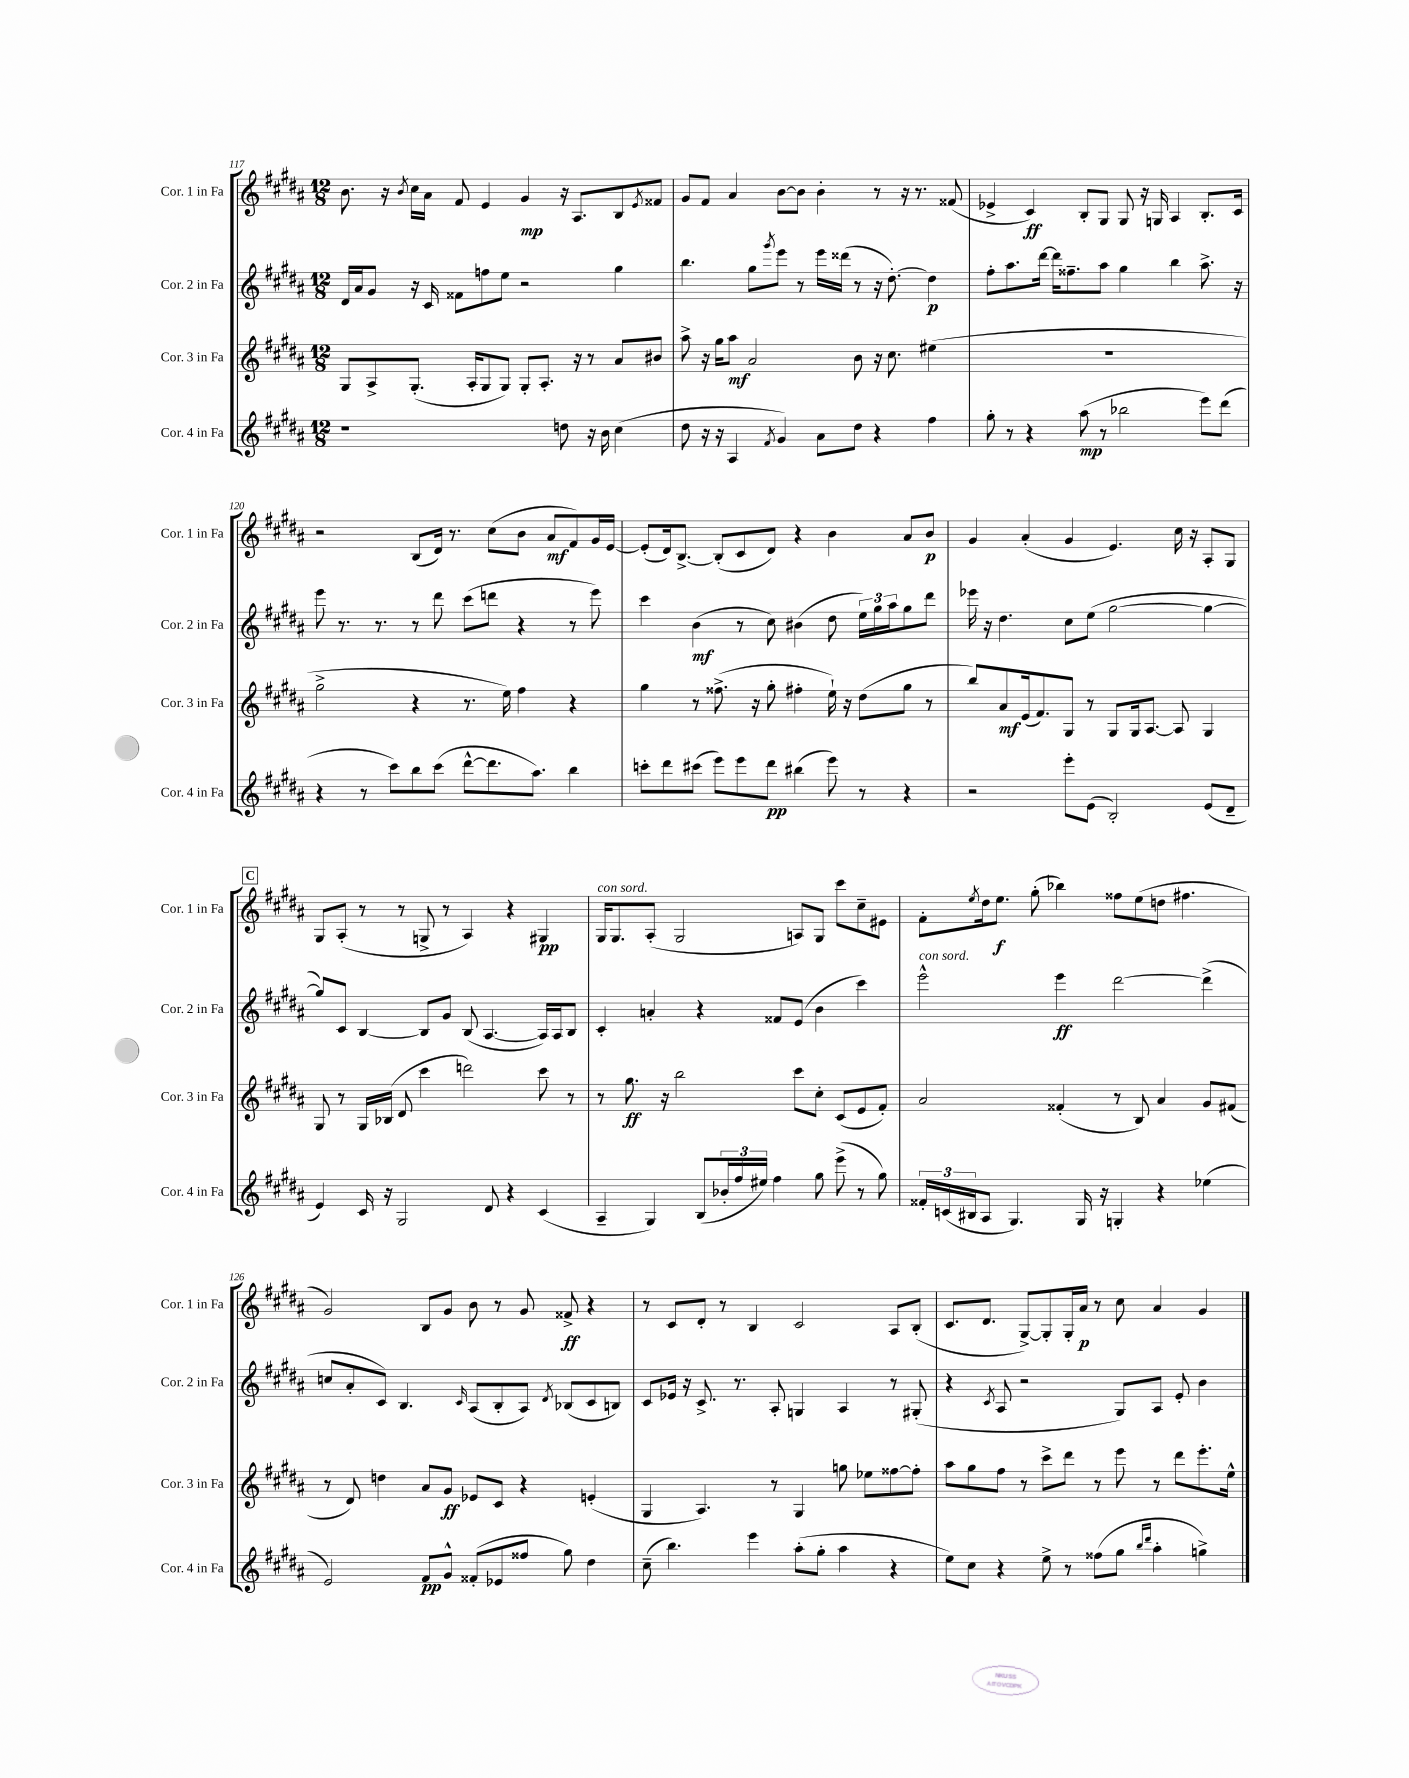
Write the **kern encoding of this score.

**kern	**dynam	**kern	**dynam	**kern	**dynam	**kern	**dynam
*part4	*part4	*part3	*part3	*part2	*part2	*part1	*part1
*staff4	*staff4	*staff3	*staff3	*staff2	*staff2	*staff1	*staff1
*I"Cor. 4 in Fa	*	*I"Cor. 3 in Fa	*	*I"Cor. 2 in Fa	*	*I"Cor. 1 in Fa	*
*I'Cor. 4 in Fa	*	*I'Cor. 3 in Fa	*	*I'Cor. 2 in Fa	*	*I'Cor. 1 in Fa	*
*clefG2	*	*clefG2	*	*clefG2	*	*clefG2	*
*k[f#c#g#d#a#]	*	*k[f#c#g#d#a#]	*	*k[f#c#g#d#a#]	*	*k[f#c#g#d#a#]	*
*M12/8	*	*M12/8	*	*M12/8	*	*M12/8	*
=117	=117	=117	=117	=117	=117	=117	=117
1r	.	8G#/L	.	16d#/LL	.	8.b\	.
.	.	.	.	16a#/J	.	.	.
.	.	8A#^/	.	8g#/J	.	.	.
.	.	.	.	.	.	16r	.
.	.	.	.	.	.	8qb/	.
.	.	(8.G#'/J	.	16r	.	16cc#\LL	.
.	.	.	.	16c#/	.	16a#\JJ	.
.	.	.	.	8f##X\L	.	8f#/	.
.	.	16A#'/KL	.	.	.	.	.
.	.	8G#/	.	8ffn\	.	4e/	.
.	.	8G#/J)	.	8ee\J	.	.	.
.	.	8G#'/L	.	2r	.	4g#/	mp
.	.	8.A#'/J	.	.	.	.	.
8ddn\	.	.	.	.	.	16r	.
.	.	16r	.	.	.	8.A#/L	.
16r	.	8r	.	.	.	.	.
16b\	.	.	.	.	.	.	.
(4cc#\	.	8a#/L	.	4gg#\	.	8B/	.
.	.	.	.	.	.	8qe/	.
.	.	8b#X/J	.	.	.	8f##X/J	.
=118	=118	=118	=118	=118	=118	=118	=118
8dd#\	.	8aa#^\	.	4.bb\	.	8g#/L	.
16r	.	16r	.	.	.	8f#/J	.
16r	.	16gg#\KL	.	.	.	.	.
4A#/	.	8aa#\J	mf	.	.	4a#/	.
.	.	2a#/	.	8gg#\L	.	.	.
8qf#/	.	.	.	8qggg#/	.	.	.
4g#/)	.	.	.	8eee\J	.	[8b\L	.
.	.	.	.	8r	.	8b\J]	.
8a#\L	.	.	.	16eee\LL	.	4b'\	.
.	.	.	.	(16ddd##X\JJ	.	.	.
8dd#\J	.	8b\	.	8r	.	.	.
4r	.	16r	.	16r	.	8r	.
.	.	8.cc#\	.	[8.dd#'\)	.	.	.
.	.	.	.	.	.	16r	.
.	.	.	.	.	.	8.r	.
4ff#\	.	(4ee#X\	.	4dd#\]	p	.	.
.	.	.	.	.	.	(8f##X/	.
=119	=119	=119	=119	=119	=119	=119	=119
8gg#'\	.	1.r	.	8ff#'\L	.	4e-X^/	.
8r	.	.	.	8.aa#\	.	.	.
4r	.	.	.	.	.	4c#/)	ff
.	.	.	.	[16ddd#\Jk	.	.	.
.	.	.	.	16ddd#\KL]	.	.	.
.	.	.	.	8.ff##X~\	.	.	.
(8aa#\	mp	.	.	.	.	8B'/L	.
8r	.	.	.	8aa#\J	.	8G#/J	.
2bb-X\	.	.	.	4gg#\	.	8G#/	.
.	.	.	.	.	.	16r	.
.	.	.	.	.	.	16Gn/	.
.	.	.	.	4bb\	.	4A#/	.
8eee\L)	.	.	.	8.aa#^\	.	8.B'/L	.
(8ddd#\J	.	.	.	.	.	.	.
.	.	.	.	16r	.	16c#/Jk	.
!!LO:LB:g=z
=120	=120	=120	=120	=120	=120	=120	=120
4r	.	2gg#^\	.	8eee\	.	2r	.
.	.	.	.	8.r	.	.	.
8r	.	.	.	.	.	.	.
.	.	.	.	8.r	.	.	.
8ccc#\L)	.	.	.	.	.	.	.
8bb\	.	4r	.	8r	.	(8B/L	.
(8ccc#\J	.	.	.	8ddd#\	.	16d#/Jk)	.
.	.	.	.	.	.	8.r	.
[8ddd#^^\L	.	8.r	.	(8ccc#\L	.	.	.
8.ddd#\]	.	.	.	8dddn\J	.	(8cc#\L	.
.	.	16ee\)	.	.	.	.	.
.	.	4ff#\	.	4r	.	8b\J	.
8.aa#\J)	.	.	.	.	.	.	.
.	.	.	.	.	.	8a#/L	mf
4bb\	.	4r	.	8r	.	8f#/)	.
.	.	.	.	8eee\)	.	16g#/L	.
.	.	.	.	.	.	[16e/JJ	.
=121	=121	=121	=121	=121	=121	=121	=121
8cccn'\L	.	4gg#\	.	4ccc#\	.	(8e'/L]	.
8ddd#\	.	.	.	.	.	16d#/k)	.
.	.	.	.	.	.	[8.B^/J	.
(8ccc#X\J	.	8r	.	(4b\	mf	.	.
8eee\L)	.	(8.ff##X^\	.	.	.	(8B'/L]	.
8eee\	.	.	.	8r	.	8c#/	.
.	.	16r	.	.	.	.	.
8ddd#\J	pp	8gg#'\	.	8cc#\)	.	8d#/J)	.
(4bb#X\	.	4ff#X'\	.	(4b#X\	.	4r	.
8eee\)	.	16ee`\)	.	8dd#\	.	4b\	.
.	.	16r	.	.	.	.	.
8r	.	(8dd#\L	.	24ee\LL)	.	.	.
.	.	.	.	24gg#\	.	.	.
.	.	.	.	24aa#\J	.	.	.
4r	.	8gg#\J	.	8gg#\	.	8a#/L	.
.	.	8r	.	8ddd#\J	.	8b/J	p
=122	=122	=122	=122	=122	=122	=122	=122
2r	.	8bb/L)	.	16eee-X\	.	4g#/	.
.	.	.	.	16r	.	.	.
.	.	8a#/	mf	4.dd#\	.	.	.
.	.	(16e/k	.	.	.	(4a#'/	.
.	.	8.f#/)	.	.	.	.	.
8eee'\L	.	8G#/J	.	8cc#\L	.	4g#/	.
(8e\J	.	8r	.	(8ee\J	.	.	.
2B'/)	.	8G#/L	.	[2gg#\	.	4.e/)	.
.	.	16G#/k	.	.	.	.	.
.	.	[8.A#/J	.	.	.	.	.
.	.	8A#/]	.	.	.	16cc#\	.
.	.	.	.	.	.	16r	.
(8e/L	.	4G#/	.	4gg#\_	.	8A#'/L	.
8d#~/J	.	.	.	.	.	8G#/J	.
!!LO:LB:g=z
!!LO:REH:place=s1:t=C
=123	=123	=123	=123	=123	=123	=123	=123
4e/)	.	8G#/	.	8gg#/L])	.	8G#/L	.
.	.	8r	.	8c#/J	.	(8A#'/J	.
16c#/	.	16G#/LL	.	[4B/	.	8r	.
16r	.	(16B-X/JJ	.	.	.	.	.
2G#/	.	8d#/	.	.	.	8r	.
.	.	4ccc#\	.	8B/L]	.	8Gn^/	.
.	.	.	.	8g#/J	.	8r	.
.	.	2dddn\)	.	(8B/	.	4A#/)	.
8d#/	.	.	.	[4.A#/	.	.	.
4r	.	.	.	.	.	4r	.
(4c#/	.	8ccc#\	.	16A#/LL])	.	4G#X/	pp
.	.	.	.	16A#/J	.	.	.
.	.	8r	.	8B/J	.	.	.
=124	=124	=124	=124	=124	=124	=124	=124
!	!	!	!	!	!	!LO:TX:a:i:t=con sord.	!
4A#~/	.	8r	.	4c#'/	.	16G#/KL	.
.	.	.	.	.	.	8.G#/	.
.	.	8.gg#\	ff	.	.	.	.
4G#/)	.	.	.	4an'/	.	(8A#'/J	.
.	.	16r	.	.	.	.	.
.	.	2bb\	.	.	.	2G#/	.
(8B/L	.	.	.	4r	.	.	.
24b-X'/L	.	.	.	.	.	.	.
24ff#/	.	.	.	.	.	.	.
24ee#X/JJ)	.	.	.	.	.	.	.
4ff#\	.	.	.	8f##X/L	.	.	.
.	.	8ccc#\L	.	(8e/J	.	8An/L)	.
8gg#\	.	8cc#'\J	.	4b\	.	8G#/J	.
(8eee^\	.	(8c#/L	.	.	.	8ccc#\L	.
8r	.	8e/	.	4ccc#\)	.	8cc#~\	.
8gg#\)	.	8f#'/J)	.	.	.	8e#X\J	.
=125	=125	=125	=125	=125	=125	=125	=125
!	!	!	!	!LO:TX:a:i:t=con sord.	!	!	!
24f##X'/LL	.	2a#/	.	2eee^^\	.	8f#'\L	.
(24cn/	.	.	.	.	.	.	.
24B#X/J	.	.	.	.	.	.	.
.	.	.	.	.	.	8qee/	.
8A#/J	.	.	.	.	.	16dd#\k	.
.	.	.	.	.	.	8.ee\J	f
4.G#/)	.	.	.	.	.	.	.
.	.	.	.	.	.	(8gg#'\	.
.	.	(4f##X'/	.	4eee\	ff	4bb-X\)	.
16G#/	.	.	.	.	.	.	.
16r	.	.	.	.	.	.	.
4Gn'/	.	8r	.	[2ddd#\	.	8ff##X\L	.
.	.	8B/)	.	.	.	(8ee\	.
4r	.	4a#/	.	.	.	8ddn\J	.
.	.	.	.	.	.	4.ff#X\	.
(4ee-X\	.	8g#/L	.	(4ddd#^\]	.	.	.
.	.	(8f#X/J	.	.	.	.	.
!!LO:LB:g=z
=126	=126	=126	=126	=126	=126	=126	=126
2e/)	.	8r	.	8ccn/L	.	2g#/)	.
.	.	8d#/)	.	8a#'/	.	.	.
.	.	4ddn\	.	8c#/J)	.	.	.
.	.	.	.	4.B/	.	.	.
8f#/L	pp	8a#/L	.	.	.	8B/L	.
8g#^^/J	.	8g#/J	ff	.	.	8g#/J	.
.	.	.	.	16qqc#/	.	.	.
(8f##X'/L	.	8e-X/L	.	(8A#/L	.	8b\	.
8e-X/	.	8c#/J	.	8B'/	.	8r	.
8ff##X/J	.	4r	.	8A#/J)	.	8g#/	.
.	.	.	.	8qd#/	.	.	.
8gg#\)	.	.	.	(8B-X/L	.	8f##X^/	ff
4dd#\	.	(4en'/	.	8c#/	.	4r	.
.	.	.	.	8Bn/J)	.	.	.
=127	=127	=127	=127	=127	=127	=127	=127
(8cc#~\	.	4G#/	.	8c#/L	.	8r	.
4.bb\)	.	.	.	16e-X/Jk	.	8c#/L	.
.	.	.	.	16r	.	.	.
.	.	4.A#/)	.	8.c#^/	.	8d#'/J	.
.	.	.	.	.	.	8r	.
.	.	.	.	8.r	.	.	.
4eee\	.	.	.	.	.	4B/	.
.	.	8r	.	8A#'/	.	.	.
(8aa#'\L	.	4G#/	.	4Gn/	.	2c#/	.
8gg#'\J	.	.	.	.	.	.	.
4aa#\	.	8ggn\	.	4A#/	.	.	.
.	.	8ee-X\L	.	.	.	.	.
4r	.	[8ff##X\	.	8r	.	8A#/L	.
.	.	8ff##'\J]	.	(8G#X'/	.	(8B'/J	.
=128	=128	=128	=128	=128	=128	=128	=128
8ee\L)	.	8aa#\L	.	4r	.	8.c#/L	.
8cc#\J	.	8gg#\	.	.	.	.	.
.	.	.	.	.	.	8.d#/J	.
.	.	.	.	8qc#/	.	.	.
4r	.	8ff#\J	.	8A#/	.	.	.
.	.	8r	.	2r	.	[8G#^/L)	.
8ee^\	.	8ccc#^\L	.	.	.	8G#'/]	.
8r	.	8ddd#\J	.	.	.	16G#'/L	.
.	.	.	.	.	.	16a#/JJ	p
(8ff##X\L	.	8r	.	.	.	8r	.
8gg#\J	.	8eee\	.	8G#/L)	.	8cc#\	.
16qqbb/LL	.	.	.	.	.	.	.
16qqddd#/JJ	.	.	.	.	.	.	.
4aa#'\	.	8r	.	8A#/J	.	4a#/	.
.	.	8ddd#\L	.	8e'/	.	.	.
4ggn^\)	.	8.eee'\	.	4b\	.	4g#/	.
.	.	16ee^^\Jk	.	.	.	.	.
==	==	==	==	==	==	==	==
*-	*-	*-	*-	*-	*-	*-	*-
